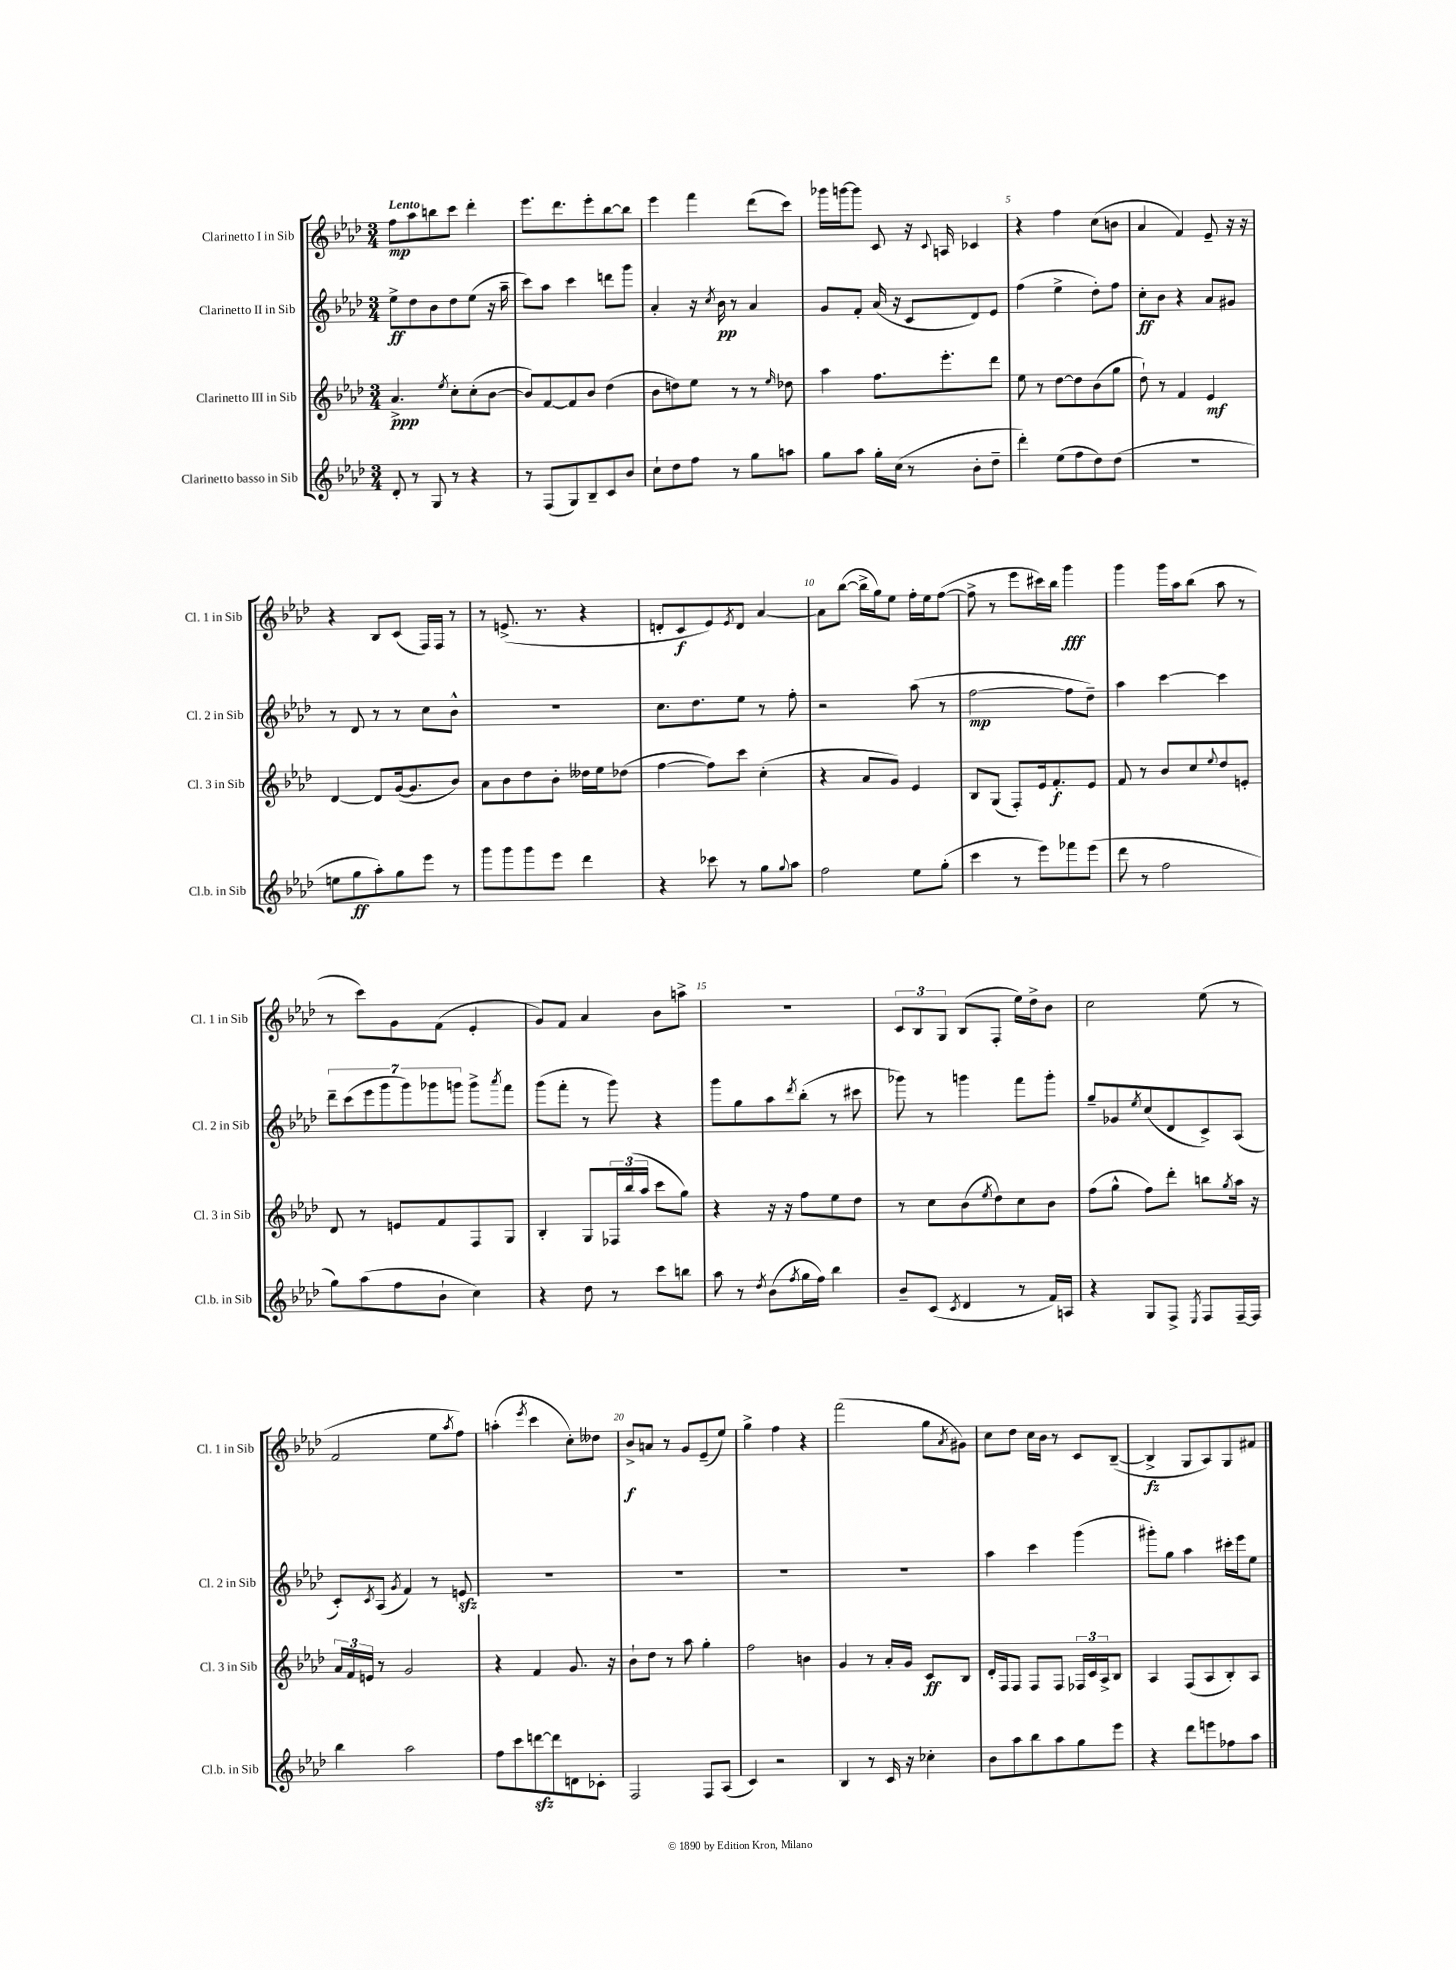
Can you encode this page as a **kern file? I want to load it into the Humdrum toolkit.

**kern	**kern	**kern	**kern
*staff4	*staff3	*staff2	*staff1
*clefG2	*clefG2	*clefG2	*clefG2
*k[b-e-a-d-]	*k[b-e-a-d-]	*k[b-e-a-d-]	*k[b-e-a-d-]
*M3/4	*M3/4	*M3/4	*M3/4
8d-'/	4.a-^/	8ee-^\L	8ff\L
8r	.	8dd-\	8aa-\
8G/	.	8b-\	8bb\
.	8qee-/	.	.
8r	8cc'\L	8dd-\	8ccc\J
4r	(8cc'\	(8ee-\J	4ddd-'\
.	[8b-\J	16r	.
.	.	16aa-~\	.
=	=	=	=
8r	8b-/]L)	8ccc\L)	8.eee-\L
(8F/L	[8f/	8aa-\J	.
.	.	.	8.ddd-\
8G/)	8f/]	4ccc\	.
8B-~/	8b-/J	.	8eee-'\
8c/	(4dd-\	8ddd\L	[8bb-\
8b-/J	.	8ggg\J	8bb-\]J
=	=	=	=
8cc`\L	8b-\L	4a-'/	4eee-\
8dd-\	8dd\)	.	.
8ff\J	8ee-\J	16r	4fff\
.	.	8qcc/	.
.	.	16b-\	.
8r	8r	8r	.
8gg\L	8r	4a-/	(8ddd-\L
.	16qqee-/	.	.
8aa\J	8dd-\	.	8ccc\J)
=	=	=	=
8gg\L	4aa-\	8g/L	16ggg-\LL
.	.	.	[16ggg\J
8aa-\J	.	8f'/J	8ggg\]J
16gg'\LL	8.ff\L	(16a-/	8c/
(16cc\JJ	.	16r	.
8r	.	8c/L	16r
.	.	.	8qqc/
.	8.eee-'\	.	16A/
8b-'\L	.	8d-/)	4c-/
8dd-~\J	8ddd-\J	8e-/J	.
=	=	=	=
4ddd-'\)	8ee-\	(4ff\	4r
.	8r	.	.
(8ee-\L	[8dd-\L	4ee-^\	4ff\
8ff\	8dd-\]	.	.
8dd-\)	(8b-\	8dd-'\L)	(8cc\L
(8dd-\J	8gg\J	8ff\J	8b\J
=	=	=	=
2.r	8dd-`\)	8cc'\L	4a-/
.	8r	8b-\J	.
.	4f/	4r	4f/)
.	4e-/	8a-/L	8e-~/
.	.	8g#/J	16r
.	.	.	16r
=	=	=	=
8ee\L	[4d-/	8r	4r
8gg\	.	8d-/	.
8aa-'\)	8d-/]L	8r	8B-/L
8gg\	([16g/k	8r	(8c/J
.	8.g/]	.	.
8eee-\J	.	8cc\L	16F/LL)
.	.	.	16F/JJ
8r	8b-/J)	8b-^^\J	8r
=	=	=	=
8ggg\L	8a-\L	2.r	8r
8ggg\	8b-\	.	(8.e^/
8ggg\	8dd-\	.	.
.	.	.	8.r
8eee-\J	8b-'\J	.	.
4ddd-\	16dd--\LL	.	4r
.	16ee-\J	.	.
.	(8dd-\J	.	.
=	=	=	=
4r	[4ff\	8.cc\L	8d'/L
.	.	.	8c/
.	.	8.dd-\	.
8ccc-\	8ff\]L)	.	8e-/)
.	.	.	8qe-/
8r	8ccc\J	8ee-\J	8d/J
8gg\L	(4cc'\	8r	[4a-/
8qqgg/	.	.	.
8aa-\J	.	8ff'\	.
=	=	=	=
2ff\	4r	2r	8a-\]L
.	.	.	([8bb-\J
.	8a-/L	.	16bb-^\]LL
.	.	.	16gg\J)
.	8g/J)	.	8ee-\J
8ee-\L	4e-/	(8aa-\	16ff'\LL
.	.	.	16ee-\J
(8gg'\J	.	8r	([8ff\J
=	=	=	=
4ccc\	8B-/L	[2ff\	8ff^\]
.	(8G/J	.	8r
8r	8F'/L)	.	8eee-\L
8eee-\L)	16e-/k	.	16ccc#\L)
.	8.f'/	.	16bb-\JJ
8fff-\	.	8ff\]L	4ggg\
(8eee-\J	8e-/J	8dd-~\J)	.
=	=	=	=
8ddd-\	8f/	4aa-\	4ggg\
8r	8r	.	.
2ff\	8b-/L	[4ccc\	16ggg\LL
.	.	.	16aa-\J
.	8cc/	.	(8bb-\J
.	8qqee-/	.	.
.	8dd-/	4ccc\]	8aa-\
.	8e'/J	.	8r
=	=	=	=
8gg\L)	8d-/	14ddd-~\L	8r
.	.	(14ccc\	.
(8aa-\	8r	.	8ccc\L)
.	.	14eee-\	.
.	.	14ggg\	.
8ff\	8e/L	.	8g\
.	.	14ggg\)	.
.	.	14ggg-\	.
8b-`\J	8f/	.	(8f\J
.	.	14ggg\J	.
4cc\)	8F/	8ggg^\L	4e-'/
.	.	8qaaa-/	.
.	8G/J	8fff\J	.
=	=	=	=
4r	4B-'/	(8ggg\L	8g/L)
.	.	8fff'\J	8f/J
8dd-\	8G/L	8r	4a-/
8r	24F-/L	8ggg\)	.
.	(24bb-/	.	.
.	24aa-/JJ	.	.
8ccc\L	8ccc\L	4r	8b-\L
8bb\J	8gg\J)	.	8aa^\J
=	=	=	=
8aa-\	4r	8ggg\L	2.r
8r	.	8gg\	.
8qdd-/	.	.	.
(8b-\L	16r	8aa-\	.
.	16r	.	.
8qff/	.	8qddd-/	.
16gg\L	8ff\L	(8bb-'\J	.
16ff\JJ)	.	.	.
4bb-\	8ee-\	8r	.
.	8dd-\J	8ccc#\	.
=	=	=	=
8b-~/L	8r	8ggg-\)	12c/L
.	.	.	12B-/
(8c/J	8cc\L	8r	.
.	.	.	12G/J
8qc/	.	.	.
4d-/	(8b-\	4ggg\	(8B-/L
.	8qee-/	.	.
.	8dd-\)	.	8F'/J
8r	8cc\	8fff\L	16ee-\LL)
.	.	.	16dd-^\J
16f/LL)	8b-\J	8ggg'\J	8b-\J
16A/JJ	.	.	.
=	=	=	=
4r	(8ff\L	8gg~/L	2cc\
.	8gg^^\J	8g-/	.
.	.	8qee-/	.
8G/L	8ff\L)	(8cc/	.
8F^/J	8ddd-'\J	8d-/	.
8qE-/	.	.	.
8F/L	8bb\L	8c^/)	(8ee-\
.	8qgg/	.	.
[16F~/L	16aa-\Jk	(8A-/J	8r
16F/]JJ	16r	.	.
=	=	=	=
4bb-\	24a-/LL	8c'/L)	2f/
.	24f/	.	.
.	24e/JJ	.	.
.	.	8qc/	.
.	8r	(8A-/J	.
.	.	8qg/	.
2aa-\	2g/	4f/)	.
.	.	8r	8ee-\L
.	.	.	8qaa-/
.	.	8e/	8ff\J)
=	=	=	=
8ff\L	4r	2.r	(4aa'\
8ccc\	.	.	.
.	.	.	8qeee-/
[8ddd\	4f/	.	4ccc\
8ddd\]	.	.	.
8d\	8.g/	.	8cc'\L)
8c-'\J	.	.	8dd--\J
.	16r	.	.
=	=	=	=
2F/	8b-`\L	2.r	8b-^/L
.	8dd-\J	.	8a/J
.	8r	.	8r
.	8aa-\	.	8g/L
8F/L	4gg'\	.	(8e-~/
(8A-/J	.	.	8ee-/J)
=	=	=	=
4c/)	2ff\	2.r	4gg^\
2r	.	.	4ff\
.	4b\	.	4r
=	=	=	=
4B-/	4g/	2.r	(2fff\
8r	8r	.	.
16c/	16a-'/LL	.	.
16r	16g/JJ	.	.
4cc-'\	8c/L	.	8gg\L
.	.	.	8qa-/
.	8B-/J	.	8g#\J)
=	=	=	=
8b-\L	16d-'/LL	4aa-\	8cc\L
.	16F/J	.	.
8aa-\	8F/J	.	8dd-\J
8bb-\	8F/L	4ccc\	16cc\LL
.	.	.	16b-\JJ
8aa-\	8F/J	.	8r
8gg\	24F-/LL	(4ggg\	8c/L
.	24c/	.	.
.	24A-^/J	.	.
8eee-\J	8B-/J	.	([8B-~/J
=	=	=	=
4r	4A-/	8ggg#'\L)	4B-^/]
.	.	8gg\J	.
8ddd-\L	(8F/L	4aa-\	8G/L
8eee\	8A-/	.	8A-/)
8ff-\	8B-'/)	16ccc#'\LL	8G/
.	.	16eee-\J	.
8aa-\J	8A-/J	8ee-\J	8f#/J
==	==	==	==
*-	*-	*-	*-
